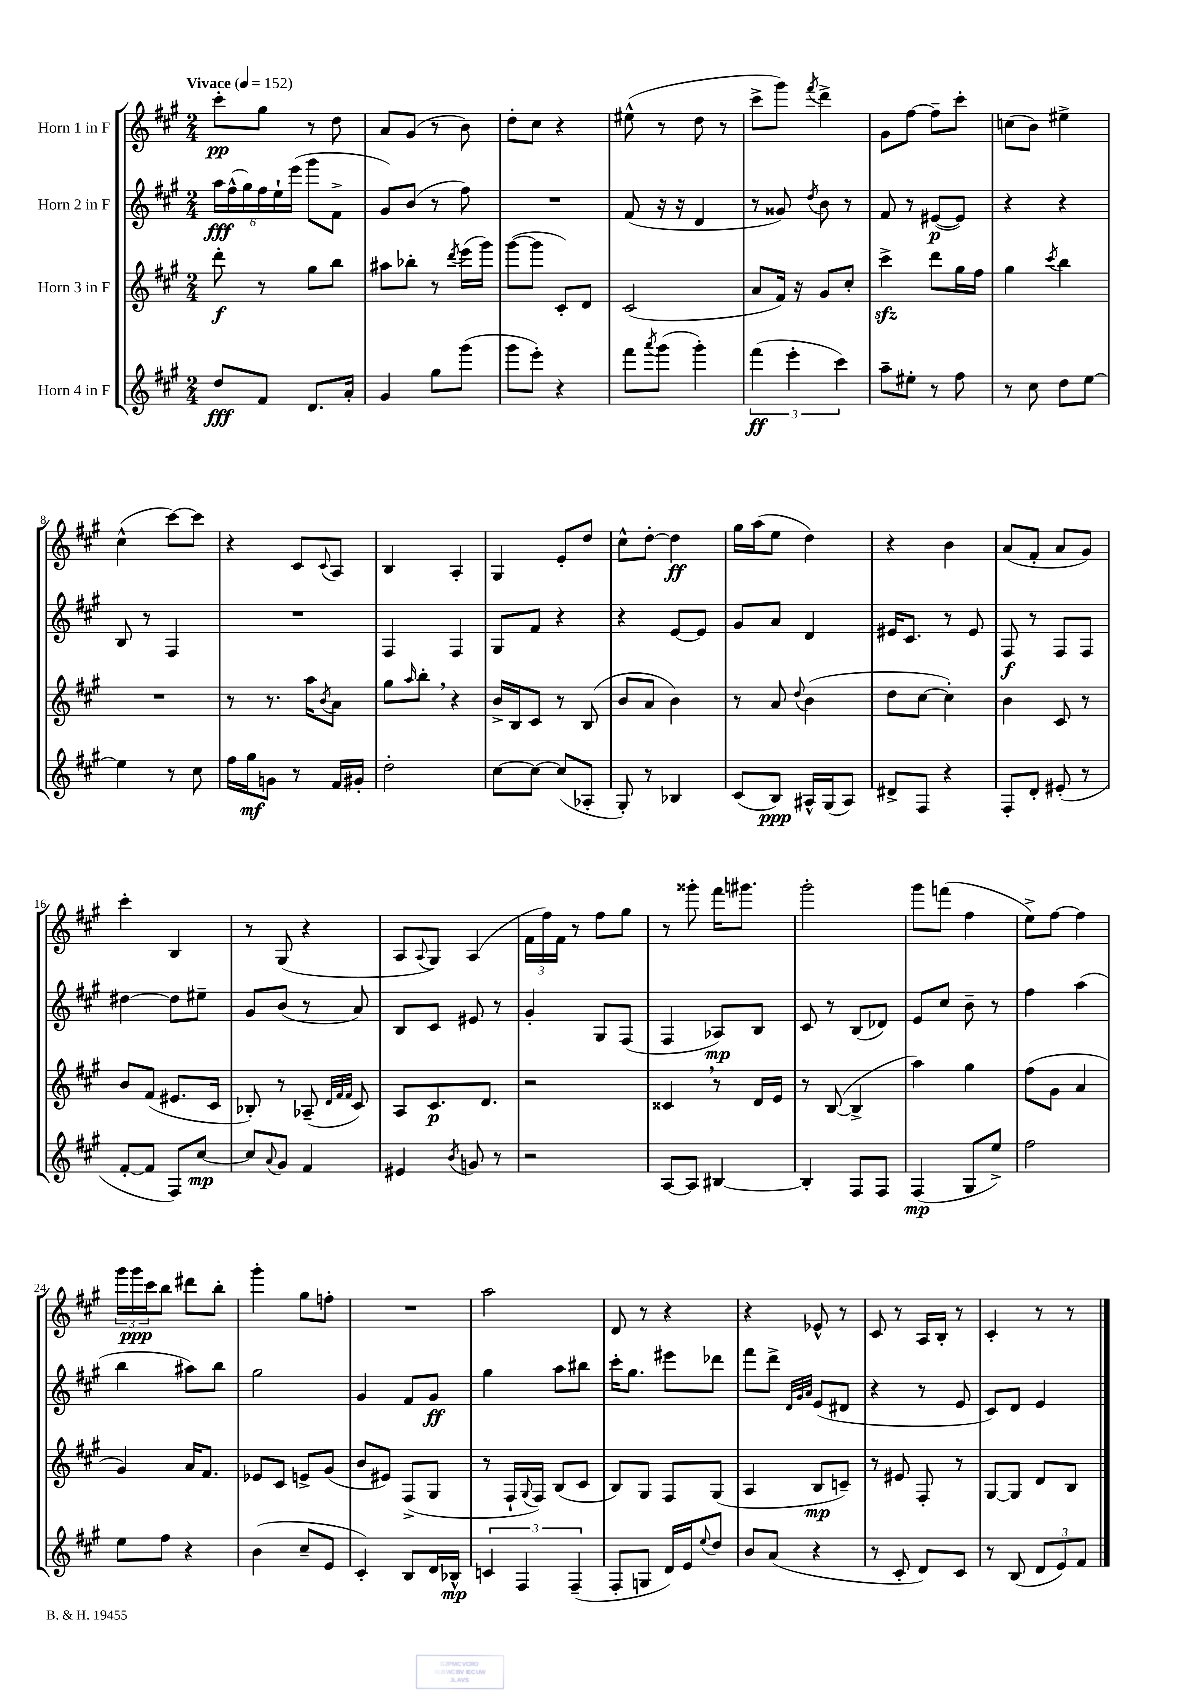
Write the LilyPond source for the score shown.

<<
\new StaffGroup <<
\new Staff = "s0" \with { instrumentName = "Horn 1 in F" } {
    \clef treble \key a \major \numericTimeSignature \time 2/4 \tempo "Vivace" 4 = 152
    cis'''8-.\pp gis''8 r8 d''8 |
    a'8 gis'8( r8 b'8) |
    d''8-. cis''8 r4 |
    eis''8-^( r8 d''8 r8 |
    cis'''8-> gis'''8) \acciaccatura { fis'''8 } d'''4-> |
    gis'8 fis''8~ fis''8-- cis'''8-. |
    c''8( b'8) eis''4-> |
    cis''4-^( cis'''8~) cis'''8 |
    r4 cis'8 \appoggiatura { cis'8 } a8 |
    b4 a4-. |
    gis4 e'8-. d''8 |
    cis''8-^ d''8~-. d''4\ff |
    gis''16 a''16( e''8 d''4) |
    r4 b'4 |
    a'8( fis'8-. a'8 gis'8) |
    cis'''4-. b4 |
    r8 gis8( r4 |
    a8 \appoggiatura { a8 } gis8) a4( |
    \tuplet 3/2 { fis'16 fis''16) fis'16 } r8 fis''8 gis''8 |
    r8 gisis'''8-. fis'''16 gis'''8. |
    gis'''2-. |
    gis'''8 f'''8( fis''4 |
    e''8->) fis''8~ fis''4 |
    \tuplet 3/2 { gis'''16 gis'''16\ppp cis'''16 } b''8 dis'''8 b''8-. |
    gis'''4-. gis''8 f''8-. |
    R2 |
    a''2 |
    d'8 r8 r4 |
    r4 ees'8-^ r8 |
    cis'8 r8 a16 b16-. r8 |
    cis'4-. r8 r8 \bar "|." |
}
\new Staff = "s1" \with { instrumentName = "Horn 2 in F" } {
    \clef treble \key a \major \numericTimeSignature \time 2/4
    \tuplet 6/4 { a''16\fff fis''16-^( gis''16) fis''16 e''16-! e'''16( } gis'''8 fis'8-> |
    gis'8) b'8( r8 fis''8) |
    R2 |
    fis'8( r16 r16 d'4 |
    r8 gisis'8) \acciaccatura { d''8 } b'8 r8 |
    fis'8 r8 eis'8~\p( eis'8) |
    r4 r4 |
    b8 r8 fis4 |
    R2 |
    fis4 fis4 |
    gis8 fis'8 r4 |
    r4 e'8~ e'8 |
    gis'8 a'8 d'4 |
    eis'16 cis'8. r8 eis'8 |
    fis8\f r8 fis8 fis8 |
    dis''4~ dis''8 eis''8-- |
    gis'8 b'8( r8 a'8) |
    b8 cis'8 eis'8 r8 |
    gis'4-. gis8 fis8( |
    fis4 aes8\mp) b8 |
    cis'8 r8 b8( des'8) |
    e'8 cis''8 b'8-- r8 |
    fis''4 a''4( |
    b''4 ais''8) b''8 |
    gis''2 |
    gis'4 fis'8 gis'8\ff |
    gis''4 a''8 bis''8 |
    cis'''16-. gis''8. eis'''8 des'''8 |
    fis'''8 d'''8-> \grace { d'32 gis'32 a'32 } e'8( dis'8 |
    r4 r8 e'8 |
    cis'8) d'8 e'4 \bar "|." |
}
\new Staff = "s2" \with { instrumentName = "Horn 3 in F" } {
    \clef treble \key a \major \numericTimeSignature \time 2/4
    d'''8-.\f r8 gis''8 b''8 |
    ais''8 bes''8-. r8 \acciaccatura { d'''8 } e'''16( gis'''16) |
    gis'''8~( gis'''8 cis'8-.) d'8 |
    cis'2( |
    a'8 fis'16) r16 gis'8 cis''8-. |
    cis'''4->\sfz d'''8 gis''16 fis''16 |
    gis''4 \acciaccatura { cis'''8 } b''4 |
    R2 |
    r8 r8. a''16 \acciaccatura { b'8 } a'8 |
    gis''8 \grace { a''16 } b''8-. \breathe r4 |
    b'16-> b16 cis'8 r8 b8( |
    b'8 a'8 b'4) |
    r8 a'8 \appoggiatura { d''8 } b'4( |
    d''8 cis''8~ cis''4-.) |
    b'4 cis'8 r8 |
    b'8 fis'8( eis'8. cis'16 |
    bes8-.) r8 aes8--( \grace { d'32 fis'32 fis'32 } cis'8) |
    a8 cis'8.\p d'8. |
    r2 |
    cisis'4 \breathe r8 d'16 e'16 |
    r8 b8~( b4-> |
    a''4) gis''4 |
    fis''8( gis'8 a'4 |
    gis'4) a'16 fis'8. |
    ees'8 cis'8 e'8-> gis'8( |
    b'8 eis'8) fis8->( gis8 |
    r8 fis16-! \appoggiatura { gis8 } fis16) b8( cis'8 |
    b8) gis8 fis8 gis8( |
    a4 b8\mp c'8--) |
    r8 eis'8 fis8-. r8 |
    gis8~ gis8 d'8 b8 \bar "|." |
}
\new Staff = "s3" \with { instrumentName = "Horn 4 in F" } {
    \clef treble \key a \major \numericTimeSignature \time 2/4
    d''8\fff fis'8 d'8. a'16-. |
    gis'4 gis''8 gis'''8( |
    gis'''8 e'''8-.) r4 |
    fis'''8 \acciaccatura { a'''8 } gis'''8( gis'''4-.) |
    \tuplet 3/2 { fis'''4\ff( e'''4-. cis'''4) } |
    a''8-- eis''8-. r8 fis''8 |
    r8 cis''8 d''8 e''8~ |
    e''4 r8 cis''8 |
    fis''16 gis''16\mf g'8 r8 fis'16 gis'16-. |
    d''2-. |
    cis''8~ cis''8~ cis''8( aes8-. |
    gis8-.) r8 bes4 |
    cis'8( b8\ppp) ais16-^ gis16( ais8) |
    dis'8-> fis8 r4 |
    fis8-. d'8-. eis'8-.( r8 |
    fis'8~-. fis'8 fis8) cis''8~\mp |
    cis''8 \appoggiatura { a'8 } gis'8 fis'4 |
    eis'4 \acciaccatura { b'8 } g'8 r8 |
    r2 |
    a8~ a8 bis4~ |
    bis4-. fis8 fis8 |
    fis4\mp( gis8 e''8->) |
    fis''2 |
    e''8 fis''8 r4 |
    b'4( cis''8-- e'8 |
    cis'4-.) b8 d'16 bes16-^\mp |
    \tuplet 3/2 { c'4 fis4 fis4--( } |
    fis8-. g8 d'16) e'16 \appoggiatura { e''8 } d''8 |
    b'8 a'8( r4 |
    r8 cis'8-. d'8) cis'8 |
    r8 b8( \tuplet 3/2 { d'8 e'8) fis'8 } \bar "|." |
}
>>
>>
